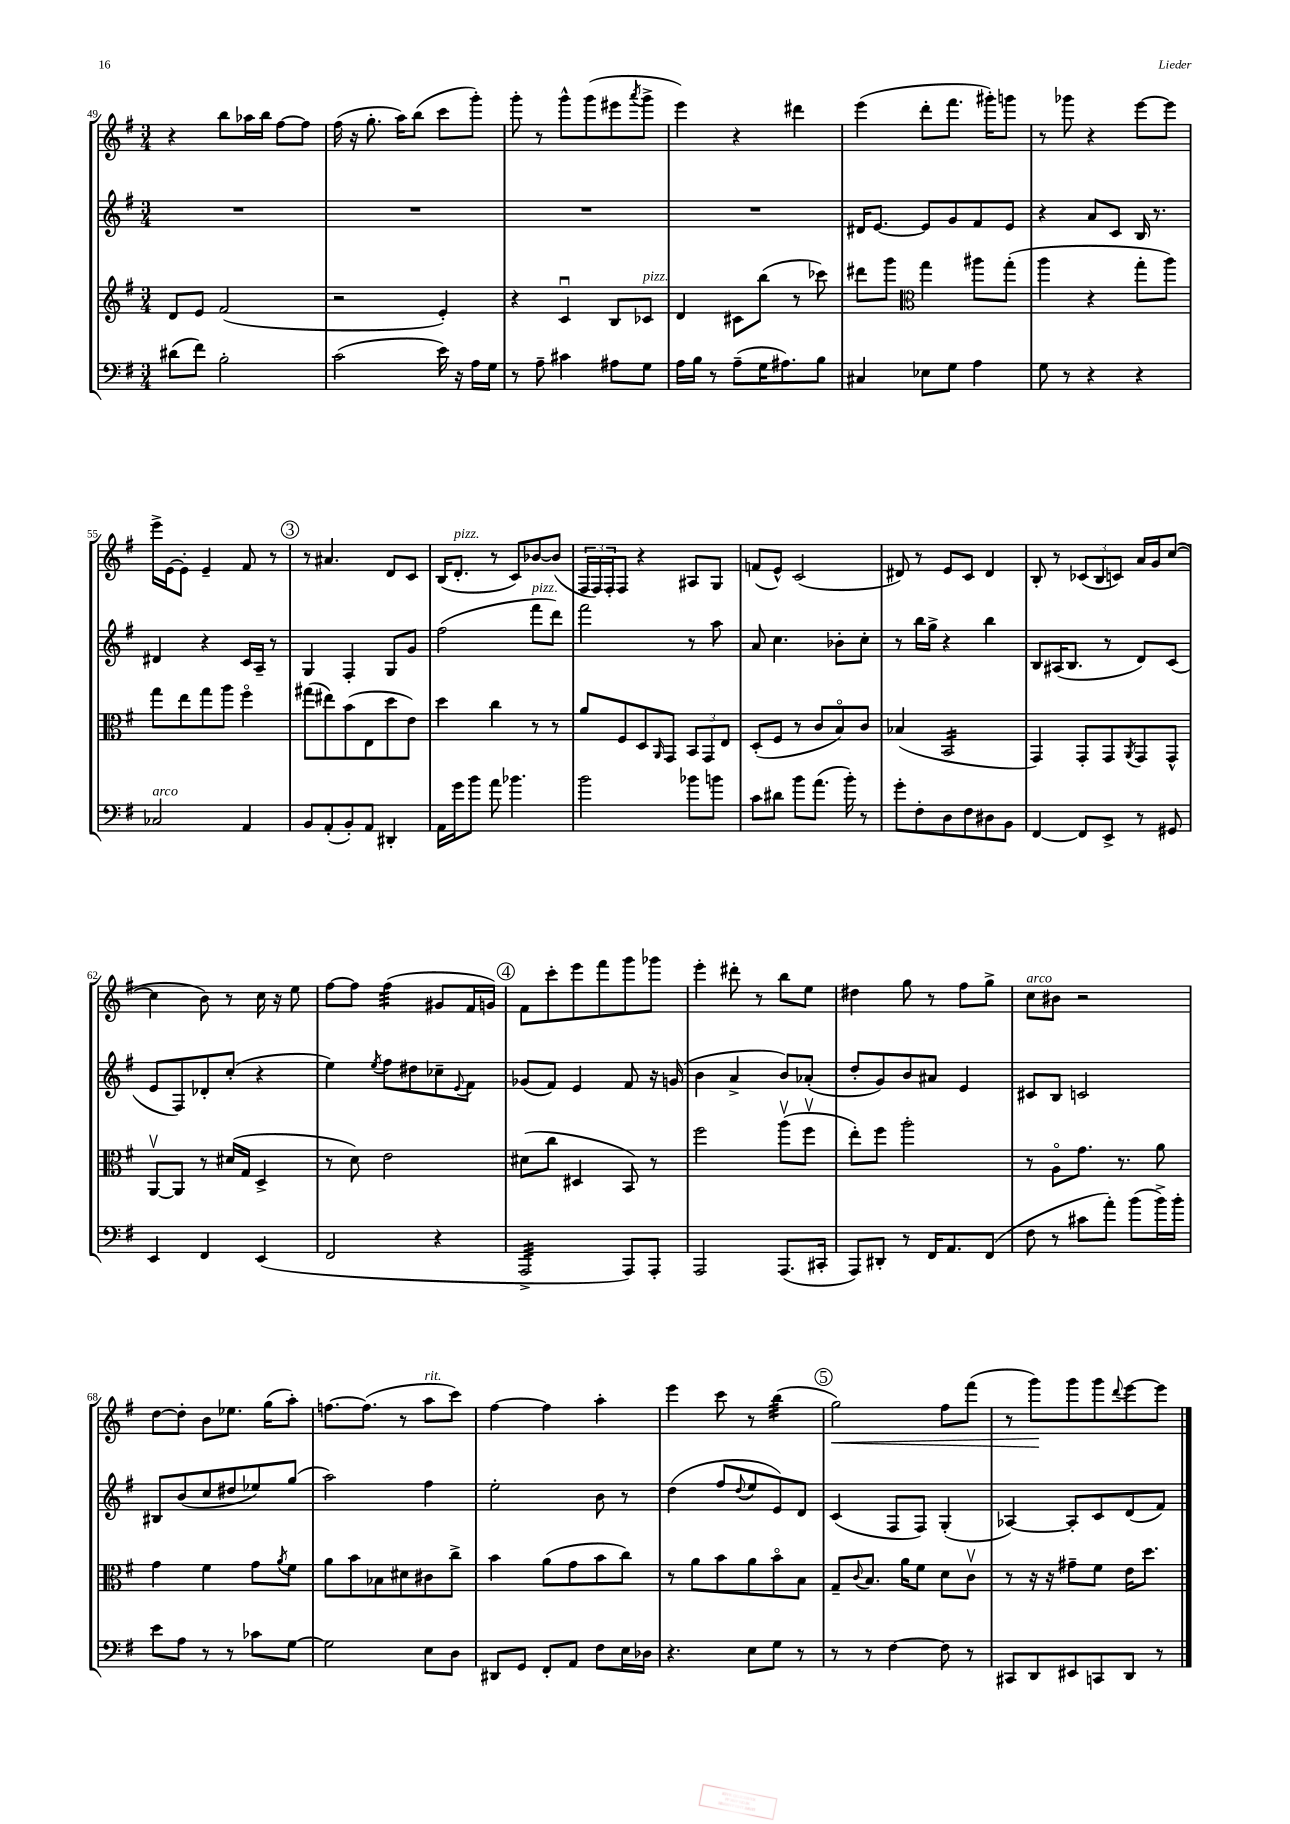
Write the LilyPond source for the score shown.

<<
\new StaffGroup <<
\new Staff = "s0" {
    \clef treble \key g \major \numericTimeSignature \time 3/4
    r4 b''8 aes''16 b''16 fis''8~ fis''8 |
    fis''16( r16 g''8.-. a''16) b''8( c'''8 g'''8-.) |
    g'''8-. r8 g'''8-^ g'''8( eis'''8 \acciaccatura { a'''8 } g'''8-> |
    e'''4) r4 dis'''4 |
    e'''4( d'''8-. fis'''8. gis'''16-.) g'''8 |
    r8 ges'''8 r4 e'''8~ e'''8 |
    e'''16-> e'16~ e'8-. e'4-- fis'8 r8 |
    \mark \markup { \circle "3" } r8 ais'4. d'8 c'8 |
    b16( d'8.-.^\markup { \italic "pizz." } r8 c'8) bes'8~ bes'8( |
    \tuplet 3/2 { fis16 fis16) fis16-. } fis8 r4 ais8 g8 |
    f'8( e'8-^) c'2( |
    dis'8) r8 e'8 c'8 dis'4 |
    b8-. r8 \tuplet 3/2 { ces'8( b8 c'8) } a'16 g'16 c''8~( |
    c''4 b'8) r8 c''16 r16 e''8 |
    fis''8~ fis''8 fis''4:32( gis'8 fis'16 g'16) |
    \mark \markup { \circle "4" } fis'8 c'''8-. e'''8 fis'''8 g'''8 ges'''8 |
    e'''4-. dis'''8-. r8 b''8 e''8 |
    dis''4 g''8 r8 fis''8 g''8-> |
    c''8^\markup { \italic "arco" } bis'8 r2 |
    d''8~ d''8-. b'8 ees''8. g''16( a''8-.) |
    f''8.~ f''8.( r8 a''8^\markup { \italic "rit." } c'''8) |
    fis''4~ fis''4 a''4-. |
    e'''4 c'''8 r8 b''4:32( |
    \mark \markup { \circle "5" } g''2\<) fis''8 fis'''8( |
    r8 g'''8\!) g'''8 g'''8 \appoggiatura { d'''8 } e'''8~ e'''8 \bar "|." |
}
\new Staff = "s1" {
    \clef treble \key g \major \numericTimeSignature \time 3/4
    R2. |
    R2. |
    R2. |
    R2. |
    dis'16 e'8.~ e'8 g'8 fis'8 e'8 |
    r4 a'8 c'8 b16 r8. |
    dis'4 r4 c'16 a16-- r8 |
    \mark \markup { \circle "3" } g4 fis4-. g8 g'8 |
    fis''2( fis'''8^\markup { \italic "pizz." } d'''8) |
    fis'''2 r8 a''8 |
    a'8 c''4. bes'8-. c''8-. |
    r8 b''16 g''16-> r4 b''4 |
    b8 ais16( b8. r8 d'8) c'8( |
    e'8 fis8) des'8-. c''8-.( r4 |
    e''4) \acciaccatura { e''8 } fis''8 dis''8 ces''8-- \appoggiatura { e'8 } fis'8 |
    \mark \markup { \circle "4" } ges'8( fis'8) e'4 fis'8 r16 g'16( |
    b'4 a'4-> b'8) aes'8-.( |
    d''8-. g'8) b'8 ais'8 e'4 |
    cis'8 b8 c'2 |
    bis8 b'8( c''8 dis''8 ees''8) g''8( |
    a''2) fis''4 |
    e''2-. b'8 r8 |
    d''4( fis''8 \appoggiatura { d''8 } e''8 e'8) d'8 |
    \mark \markup { \circle "5" } c'4( fis8 fis8) g4-.( |
    aes4~) aes8-. c'8 d'8( fis'8) \bar "|." |
}
\new Staff = "s2" {
    \clef treble \key g \major \numericTimeSignature \time 3/4
    d'8 e'8 fis'2( |
    r2 e'4-.) |
    r4 c'4\downbow b8 ces'8^\markup { \italic "pizz." } |
    d'4 cis'8 b''8( r8 ces'''8) |
    dis'''8 g'''8 \clef alto g''4 ais''8 g''8-.( |
    a''4 r4 g''8-. a''8) |
    g''8 e''8 g''8 a''8 fis''4\flageolet |
    \mark \markup { \circle "3" } gis''8( eis''8) b'8( e8 d''8 e'8) |
    d''4 c''4 r8 r8 |
    a'8 fis8 d8 \grace { a,16 } g,8 \tuplet 3/2 { b,8 g,8 e8 } |
    d8-.( fis8 r8 c'8 b8\flageolet) c'8 |
    bes4( b,2:16 |
    g,4) g,8-. g,8 \acciaccatura { a,8 } g,8 g,8-^ |
    a,8~\upbow a,8 r8 dis'16( g16 d4-> |
    r8 d'8) e'2 |
    \mark \markup { \circle "4" } dis'8( c''8 dis4 b,8) r8 |
    fis''2 a''8\upbow( fis''8\upbow |
    e''8-.) fis''8 a''2-. |
    r8 a8\flageolet g'8. r8. a'8 |
    g'4 fis'4 g'8 \acciaccatura { a'8 } fis'8 |
    a'8 b'8 bes8 dis'8 cis'8 c''8-> |
    b'4 a'8( g'8 b'8 c''8) |
    r8 a'8 b'8 a'8 b'8\flageolet b8 |
    \mark \markup { \circle "5" } g8-- \appoggiatura { c'8 } b8. a'16 fis'8 d'8 c'8\upbow |
    r8 r16 r16 gis'8-- fis'8 e'16 d''8. \bar "|." |
}
\new Staff = "s3" {
    \clef bass \key g \major \numericTimeSignature \time 3/4
    dis'8( fis'8) b2-. |
    c'2( e'16) r16 a16 g16 |
    r8 a8-- cis'4 ais8 g8 |
    a16 b16 r8 a8--( g16 ais8.) b8 |
    cis4 ees8 g8 a4 |
    g8 r8 r4 r4 |
    ces2^\markup { \italic "arco" } a,4 |
    \mark \markup { \circle "3" } b,8 a,8-.( b,8-.) a,8 dis,4-. |
    a,16 g'16 b'8 a'8 bes'4. |
    b'2 bes'8 b'8 |
    c'8 dis'8 b'8 a'8.( b'16-.) r8 |
    g'8-. fis8-. d8 fis8 dis8 b,8 |
    fis,4~ fis,8 e,8-> r8 gis,8 |
    e,4 fis,4 e,4( |
    fis,2 r4 |
    \mark \markup { \circle "4" } a,,2:32-> a,,8) a,,8-. |
    a,,2 a,,8.( cis,16-. |
    a,,8) dis,8-. r8 fis,16 a,8. fis,8( |
    fis8 r8 cis'8 a'8-.) b'8( b'16->) b'16-. |
    e'8 a8 r8 r8 ces'8 g8~ |
    g2 e8 d8 |
    dis,8 g,8 fis,8-. a,8 fis8 e16 des16 |
    r4. e8 g8 r8 |
    \mark \markup { \circle "5" } r8 r8 fis4~ fis8 r8 |
    cis,8 d,8 eis,8 c,8 d,8 r8 \bar "|." |
}
>>
>>
\layout { \context { \Score currentBarNumber = #49 } }
